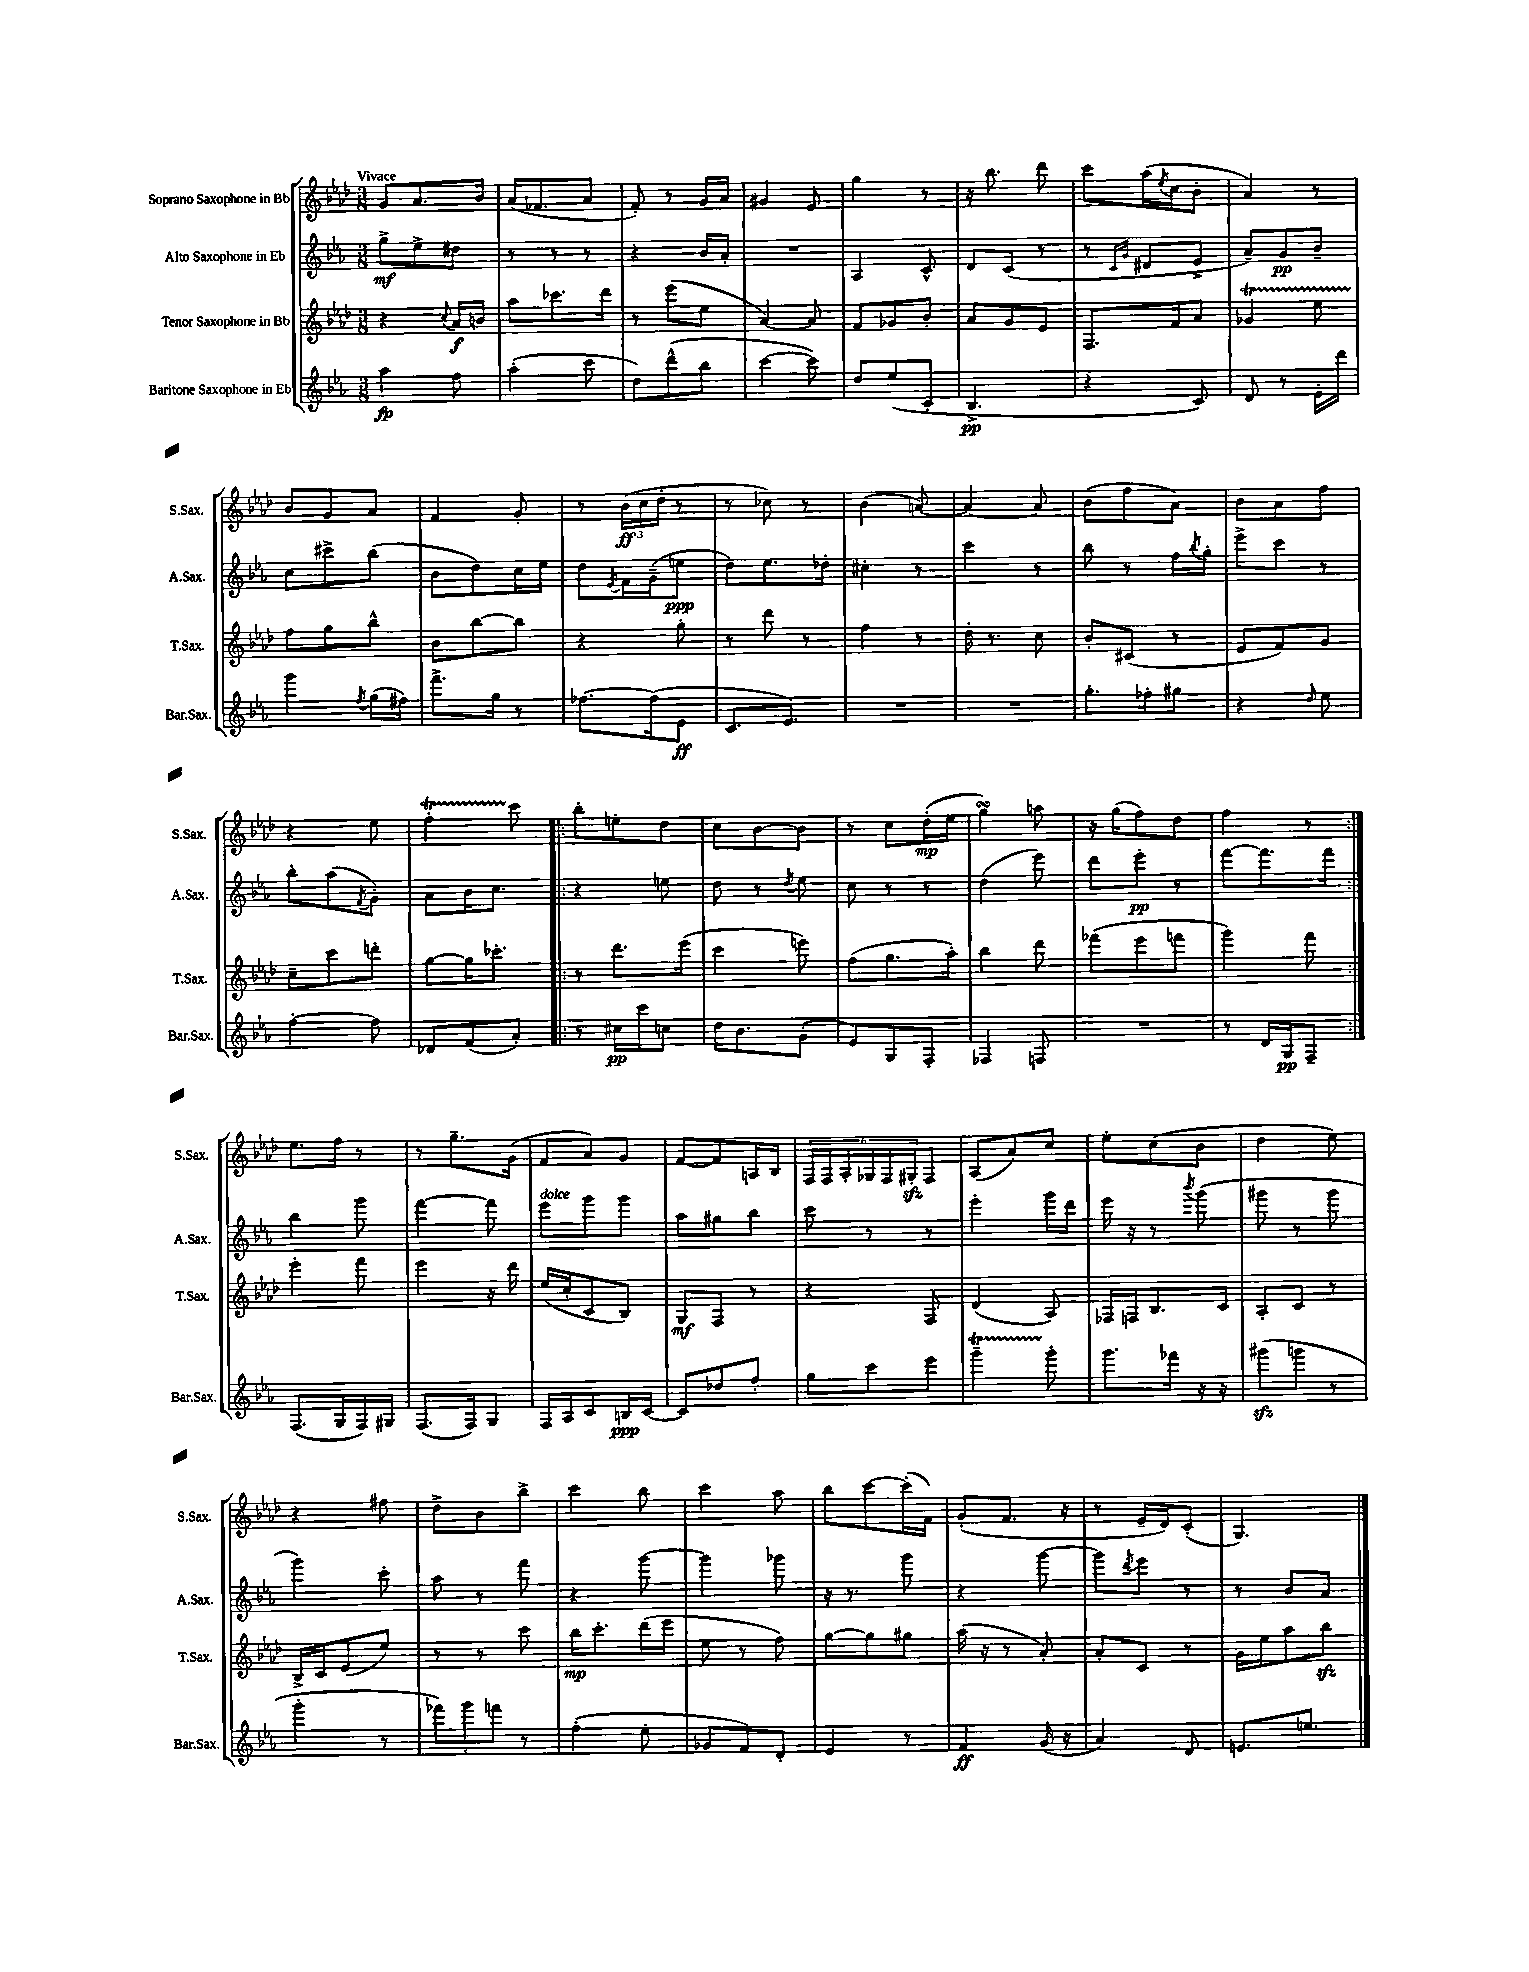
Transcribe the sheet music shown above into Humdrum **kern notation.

**kern	**dynam	**kern	**dynam	**kern	**dynam	**kern	**dynam
*part4	*part4	*part3	*part3	*part2	*part2	*part1	*part1
*staff4	*staff4	*staff3	*staff3	*staff2	*staff2	*staff1	*staff1
*I"Baritone Saxophone in Eb	*	*I"Tenor Saxophone in Bb	*	*I"Alto Saxophone in Eb	*	*I"Soprano Saxophone in Bb	*
*I'Bar.Sax.	*	*I'T.Sax.	*	*I'A.Sax.	*	*I'S.Sax.	*
*clefG2	*	*clefG2	*	*clefG2	*	*clefG2	*
*k[b-e-a-]	*	*k[b-e-a-d-]	*	*k[b-e-a-]	*	*k[b-e-a-d-]	*
*M3/8	*	*M3/8	*	*M3/8	*	*M3/8	*
=1	=1	=1	=1	=1	=1	=1	=1
!	!	!	!	!	!	!LO:TX:a:B:t=Vivace	!
4aa-\	fp	4r	.	8gg^\L	mf	8g/L	.
.	.	.	.	8ee-^\	.	8.a-/	.
.	.	8qqcc/	.	.	.	.	.
8ff\	.	16a-/LL	f	8dd#X\J	.	.	.
.	.	16bn/JJ	.	.	.	16b-/Jk	.
=2	=2	=2	=2	=2	=2	=2	=2
(4aa-'\	.	8aa-\L	.	8r	.	(16a-/KL	.
.	.	.	.	.	.	8.f-X/	.
.	.	8.ccc-X\	.	8r	.	.	.
8ccc\	.	.	.	8r	.	8a-/J	.
.	.	16ddd-\Jk	.	.	.	.	.
=3	=3	=3	=3	=3	=3	=3	=3
8dd\L)	.	8r	.	4r	.	8f'/)	.
(8ddd^^\	.	(8eee-\L	.	.	.	8r	.
8bb-\J	.	8ee-\J	.	16b-/LL	.	16g/LL	.
.	.	.	.	16a-'/JJ	.	16a-/JJ	.
=4	=4	=4	=4	=4	=4	=4	=4
[4ccc\	.	[4a-/)	.	4.r	.	4g#X/	.
8ccc\])	.	8a-/]	.	.	.	8e-/	.
=5	=5	=5	=5	=5	=5	=5	=5
8dd/L	.	8f/L	.	4A-/	.	4gg\	.
(8ee-/	.	8g-X/	.	.	.	.	.
8c'/J	.	8b-'/J	.	8c^^/	.	8r	.
=6	=6	=6	=6	=6	=6	=6	=6
4.B-^/	pp	8a-/L	.	8d/L	.	16r	.
.	.	.	.	.	.	8.bb-\	.
.	.	8g/	.	(8c/J	.	.	.
.	.	8e-/J	.	8r	.	8ddd-\	.
=7	=7	=7	=7	=7	=7	=7	=7
4r	.	8.F/L	.	8r	.	8ccc\L	.
.	.	.	.	16qqc/LL	.	.	.
.	.	.	.	16qqg/JJ	.	.	.
.	.	.	.	8d#X/L	.	(16aa-\L	.
.	.	.	.	.	.	8qee-/	.
.	.	16f/k	.	.	.	16cc\J	.
8c/)	.	8a-/J	.	8e-^/J	.	8b-'\J	.
=8	=8	=8	=8	=8	=8	=8	=8
8d/	.	4g-XT/	.	8a-~/L)	.	4a-/)	.
8r	.	.	.	8g/	pp	.	.
16e-'\LL	.	8ee-TTT\	.	8b-~/J	.	8r	.
16ddd\JJ	.	.	.	.	.	.	.
!!LO:LB:g=z
=9	=9	=9	=9	=9	=9	=9	=9
4ggg\	.	8ff\L	.	8cc\L	.	8b-/L	.
.	.	8gg\	.	8ccc#X^\	.	8g/	.
8qff/	.	.	.	.	.	.	.
(16gg\LL	.	8bb-^^\J	.	(8bb-\J	.	8a-/J	.
16ff#X\JJ)	.	.	.	.	.	.	.
=10	=10	=10	=10	=10	=10	=10	=10
8.fff^\L	.	8b-\L	.	8b-\L	.	4f/	.
.	.	[8bb-\	.	8dd\)	.	.	.
16gg\Jk	.	.	.	.	.	.	.
8r	.	8bb-\J]	.	16cc\L	.	8g'/	.
.	.	.	.	16ee-\JJ	.	.	.
=11	=11	=11	=11	=11	=11	=11	=11
[8.ff-X\L	.	4r	.	8dd\L	.	8r	.
.	.	.	.	8qe-/	.	.	.
.	.	.	.	16f\L	.	(24b-\LL	ff
.	.	.	.	.	.	24cc\	.
(16ff-\k]	.	.	.	(16g~\J	.	.	.
.	.	.	.	.	.	24dd-'\JJ	.
8e-\J	ff	8gg'\	.	8een\J	ppp	8r	.
=12	=12	=12	=12	=12	=12	=12	=12
8.c/L	.	8r	.	8dd\L)	.	8r	.
.	.	8ddd-\	.	8.ee-\	.	8cc-X\)	.
8.e-/J)	.	.	.	.	.	.	.
.	.	8r	.	.	.	8r	.
.	.	.	.	16dd-X'\Jk	.	.	.
=13	=13	=13	=13	=13	=13	=13	=13
4.r	.	4ff\	.	4cc#X'\	.	(4b-\	.
.	.	8r	.	8r	.	[8an/)	.
=14	=14	=14	=14	=14	=14	=14	=14
4.r	.	16dd-'\	.	4ccc\	.	4a/_	.
.	.	8.r	.	.	.	.	.
.	.	8cc\	.	8r	.	8a/]	.
=15	=15	=15	=15	=15	=15	=15	=15
8.gg'\L	.	8b-'/L	.	8bb-\	.	(8b-\L	.
.	.	(8c#X/J	.	8r	.	8ff\	.
16ff-X'\k	.	.	.	.	.	.	.
8gg#X\J	.	8r	.	16ff\LL	.	8a-\J)	.
.	.	.	.	8qbb-/	.	.	.
.	.	.	.	16gg'\JJ	.	.	.
=16	=16	=16	=16	=16	=16	=16	=16
4r	.	8e-/L	.	8eee-^\L	.	8b-\L	.
.	.	8f/)	.	8ccc\J	.	8a-\	.
16qqdd/	.	.	.	.	.	.	.
8ee-\	.	8g/J	.	8r	.	8ff\J	.
!!LO:LB:g=z
=17	=17	=17	=17	=17	=17	=17	=17
[4ff'\	.	8cc~\L	.	8bb-'\L	.	4r	.
.	.	8ccc\	.	(8aa-\	.	.	.
.	.	.	.	8qf/	.	.	.
8ff\]	.	8dddn'\J	.	8g'\J)	.	8ee-\	.
=18	=18	=18	=18	=18	=18	=18	=18
8d-X/L	.	[8gg\L	.	8a-\L	.	4ffT'\	.
(8f/	.	16gg\K]	.	16b-\K	.	.	.
.	.	8.ccc-X'\J	.	8.cc\J	.	.	.
8a-'/J)	.	.	.	.	.	8ccc\	.
=19!|:	=19!|:	=19!|:	=19!|:	=19!|:	=19!|:	=19!|:	=19!|:
8r	.	8r	.	4r	.	8bb-'\L	.
16cc#X\LL	pp	8.ddd-\L	.	.	.	8een'\	.
16ccc\J	.	.	.	.	.	.	.
8ccn\J	.	.	.	8een\	.	8dd-\J	.
.	.	(16eee-\Jk	.	.	.	.	.
=20	=20	=20	=20	=20	=20	=20	=20
16dd\KL	.	4ccc\	.	8dd\	.	8cc\L	.
8.b-\	.	.	.	.	.	.	.
.	.	.	.	8r	.	[8b-\	.
.	.	.	.	8qdd/	.	.	.
(8g'\J	.	8eeen\)	.	8ee-\	.	8b-\J]	.
=21	=21	=21	=21	=21	=21	=21	=21
8e-/L)	.	(8ff\L	.	8cc\	.	8r	.
8G/	.	8.gg\	.	8r	.	8cc\L	.
8F'/J	.	.	.	8r	.	(16dd-'\L	mp
.	.	16aa-'\Jk)	.	.	.	16ee-\JJ	.
=22	=22	=22	=22	=22	=22	=22	=22
4F-X/	.	4bb-\	.	(4dd\	.	4ggsSsS\)	.
8Fn/	.	8ddd-\	.	8eee-\)	.	8aan\	.
=23	=23	=23	=23	=23	=23	=23	=23
4.r	.	(8fff-X\L	.	8ddd\L	.	16r	.
.	.	.	.	.	.	(16gg\KL	.
.	.	8eee-\	.	8eee-'\J	pp	8ff\)	.
.	.	8fffn\J	.	8r	.	8dd-\J	.
=24	=24	=24	=24	=24	=24	=24	=24
8r	.	4ggg\)	.	[8fff\L	.	4ff\	.
16d/LL	.	.	.	8.fff\]	.	.	.
16G/J	pp	.	.	.	.	.	.
8F~/J	.	8fff\	.	.	.	8r	.
.	.	.	.	16fff\Jk	.	.	.
!!LO:LB:g=z
=25:|!	=25:|!	=25:|!	=25:|!	=25:|!	=25:|!	=25:|!	=25:|!
(8.F/L	.	4eee-'\	.	4bb-\	.	8.ee-\L	.
16G/L	.	.	.	.	.	16ff\Jk	.
16F/)	.	8fff\	.	8ggg\	.	8r	.
16G#X/JJ	.	.	.	.	.	.	.
=26	=26	=26	=26	=26	=26	=26	=26
(8.F/L	.	4eee-\	.	[4fff\	.	8r	.
.	.	.	.	.	.	8.gg~\L	.
16F/k)	.	.	.	.	.	.	.
8G/J	.	16r	.	8fff\]	.	.	.
.	.	16ddd-\	.	.	.	(16g\Jk	.
=27	=27	=27	=27	=27	=27	=27	=27
!	!	!	!	!LO:TX:a:i:t=dolce	!	!	!
16F/LL	.	(16ee-/LL	.	8eee-\L	.	8f/L	.
16A-/J	.	16cc'/J	.	.	.	.	.
8c/	.	8c/	.	8ggg\	.	8a-/)	.
16Bn/L	ppp	8B-/J)	.	8ggg\J	.	8g/J	.
[16c/JJ	.	.	.	.	.	.	.
=28	=28	=28	=28	=28	=28	=28	=28
8c/L]	.	8G/L	mf	8aa-\L	.	[8f/L	.
8dd-X/	.	8F/J	.	8gg#X\	.	8f/]	.
8ff'/J	.	8r	.	8bb-\J	.	16An/L	.
.	.	.	.	.	.	16B-/JJ	.
=29	=29	=29	=29	=29	=29	=29	=29
8gg\L	.	4r	.	8ccc\	.	24F/LL	.
.	.	.	.	.	.	24F/	.
.	.	.	.	.	.	24A-'/	.
8ccc\	.	.	.	8r	.	24G-X/	.
.	.	.	.	.	.	24F/	.
.	.	.	.	.	.	24G#Xzz'/J	.
8eee-\J	.	8F/	.	8r	.	8F/J	.
=30	=30	=30	=30	=30	=30	=30	=30
4gggt~\	.	(4d-/	.	4eee-'\	.	(8A-/L	.
.	.	.	.	.	.	8a-/)	.
8ggg'\	.	8A-/)	.	16ggg\LL	.	8cc/J	.
.	.	.	.	16ddd\JJ	.	.	.
=31	=31	=31	=31	=31	=31	=31	=31
8.ggg\L	.	16F-X/LL	.	16eee-\	.	8ee-'\L	.
.	.	16Fn/J	.	16r	.	.	.
.	.	8.B-/	.	8r	.	(8cc\	.
16fff-X\Jk	.	.	.	.	.	.	.
.	.	.	.	8qbbb-/	.	.	.
16r	.	.	.	(8ggg\	.	8b-\J	.
16r	.	16c/Jk	.	.	.	.	.
=32	=32	=32	=32	=32	=32	=32	=32
(8ggg#Xzz\L	.	8A-'/L	.	8ggg#X\	.	4dd-\	.
8gggn\J	.	8c/J	.	8r	.	.	.
8r	.	8r	.	8ggg#\	.	8ee-\)	.
!!LO:LB:g=z
=33	=33	=33	=33	=33	=33	=33	=33
4ggg'\	.	16B-^/LL	.	4ggg\)	.	4r	.
.	.	16c/J	.	.	.	.	.
.	.	(8e-/	.	.	.	.	.
8r	.	8ee-/J)	.	8ccc'\	.	8ff#X\	.
=34	=34	=34	=34	=34	=34	=34	=34
12fff-X\L)	.	8r	.	8aa-\	.	8dd-^\L	.
12ggg\	.	.	.	.	.	.	.
.	.	8r	.	8r	.	8b-\	.
12fffn\J	.	.	.	.	.	.	.
8r	.	8ccc\	.	8fff\	.	8bb-^\J	.
=35	=35	=35	=35	=35	=35	=35	=35
(4ff'\	.	16bb-\KL	mp	4r	.	4ccc\	.
.	.	8.ccc'\	.	.	.	.	.
8ee-'\	.	(16ddd-\L	.	[8ggg\	.	8bb-\	.
.	.	16eee-\JJ	.	.	.	.	.
=36	=36	=36	=36	=36	=36	=36	=36
8g-X/L	.	8ee-\	.	4ggg\]	.	4ccc\	.
8f/)	.	8r	.	.	.	.	.
8d'/J	.	8ff\)	.	8ggg-X\	.	8aa-\	.
=37	=37	=37	=37	=37	=37	=37	=37
4e-/	.	[8gg\L	.	16r	.	8bb-\L	.
.	.	.	.	8.r	.	.	.
.	.	8gg\]	.	.	.	[8ccc\	.
8r	.	8gg#X\J	.	8ggg\	.	(16ccc'\L]	.
.	.	.	.	.	.	16f\JJ)	.
=38	=38	=38	=38	=38	=38	=38	=38
4f/	ff	(16aa-\	.	4r	.	(8g'/L	.
.	.	16r	.	.	.	.	.
.	.	8r	.	.	.	8.f/J	.
(16g/	.	8a-'/)	.	[8ggg\	.	.	.
16r	.	.	.	.	.	16r	.
=39	=39	=39	=39	=39	=39	=39	=39
4a-/)	.	8a-'/L	.	8ggg\L]	.	8r	.
.	.	.	.	8qddd/	.	.	.
.	.	8c/J	.	8eee-\J	.	16e-~/LL	.
.	.	.	.	.	.	16d-/J)	.
8d/	.	8r	.	8r	.	(8c'/J	.
=40	=40	=40	=40	=40	=40	=40	=40
8.en/L	.	16g\LL	.	8r	.	4.G/)	.
.	.	16ee-\J	.	.	.	.	.
.	.	8aa-\	.	8b-/L	.	.	.
8.een/J	.	.	.	.	.	.	.
.	.	8bb-zz\J	.	8a-/J	.	.	.
==	==	==	==	==	==	==	==
*-	*-	*-	*-	*-	*-	*-	*-
